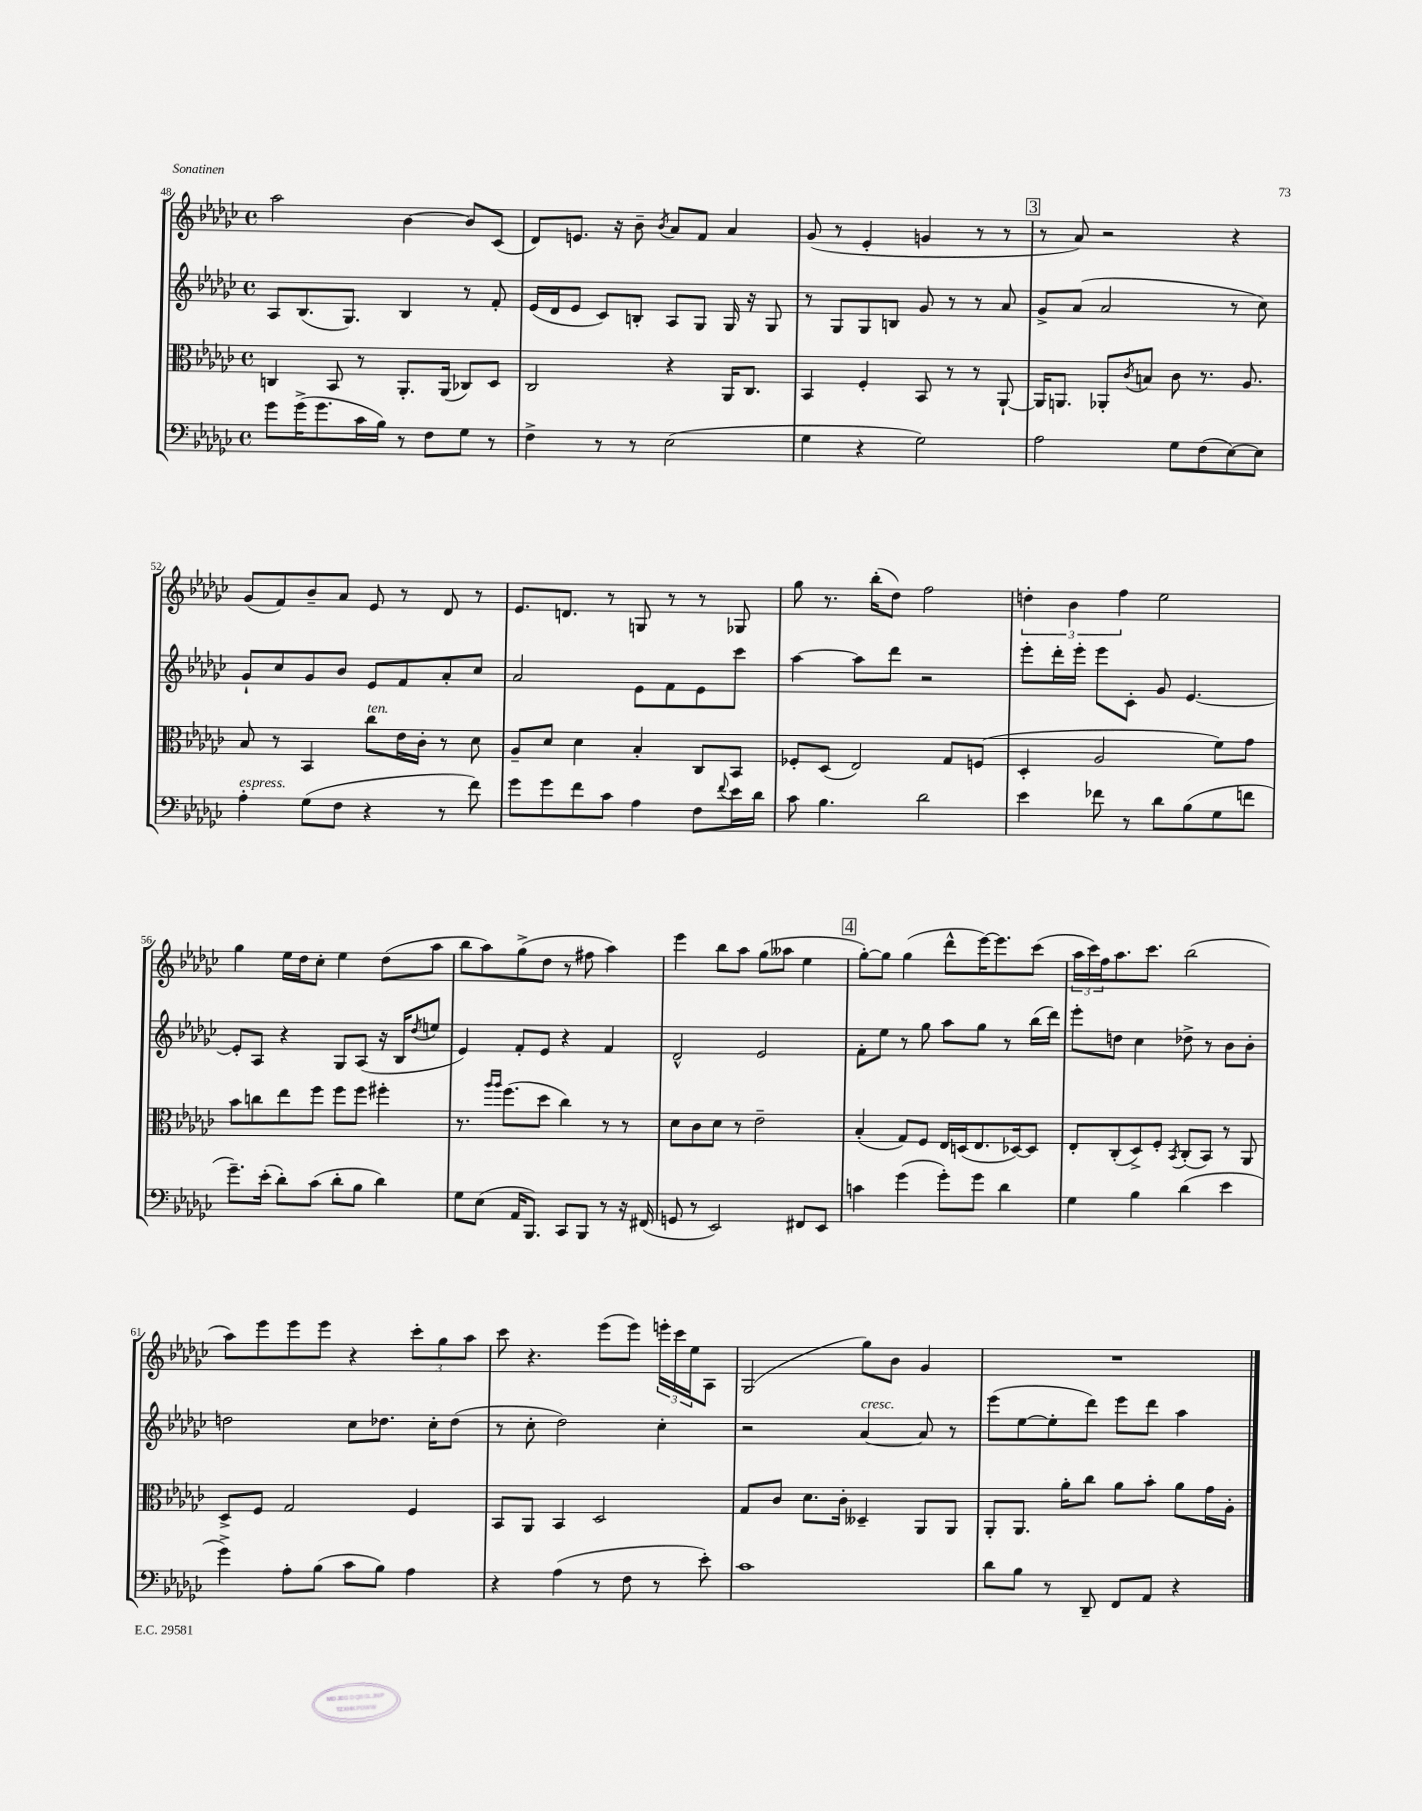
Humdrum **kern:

**kern	**kern	**kern	**kern
*part4	*part3	*part2	*part1
*staff4	*staff3	*staff2	*staff1
*clefF4	*clefC3	*clefG2	*clefG2
*k[b-e-a-d-g-c-]	*k[b-e-a-d-g-c-]	*k[b-e-a-d-g-c-]	*k[b-e-a-d-g-c-]
*M4/4	*M4/4	*M4/4	*M4/4
*met(c)	*met(c)	*met(c)	*met(c)
=48	=48	=48	=48
8g-\L	4Cn/	8A-/L	2aa-\
(16g-^\K	.	(8.B-/	.
8.g-\	.	.	.
.	8BB-/	.	.
.	.	8.G-/J)	.
16c-\L	8r	.	.
16B-\JJ)	.	.	.
8r	8.AA-'/L	4B-/	[4b-\
8F\L	.	.	.
.	(16AA-/Jk	.	.
8G-\J	8C-X/L)	8r	8b-/L]
8r	8D-/J	8f'/	(8c-/J
=49	=49	=49	=49
4F^\	2C-/	(16e-/LL	8d-/L)
.	.	16d-/J	.
.	.	8e-/J	8.en/J
8r	.	8c-/L)	.
.	.	.	16r
8r	.	8Bn'/J	8b-~\
.	.	.	8qb-/
(2E-\	4r	8A-/L	8a-/L
.	.	8G-/J	8f/J
.	16AA-/KL	16G-/	4a-/
.	8.C-/J	16r	.
.	.	8G-/	.
=50	=50	=50	=50
4G-\	4BB-/	8r	(8g-/
.	.	8G-/L	8r
4r	4F'/	8G-/	4e-'/
.	.	8Bn/J	.
2G-\)	8BB-/	8g-/	4gn/
.	8r	8r	.
.	8r	8r	8r
.	[8AA-`/	8a-/	8r
!!LO:REH:place=s1:t=3
=51	=51	=51	=51
2A-\	16AA-/KL]	8g-^/L	8r
.	8.AAn/J	.	.
.	.	(8a-/J	8a-/)
.	8AA-X'/L	2a-/	2r
.	8qc-/	.	.
.	8Bn/J	.	.
8G-\L	8c-\	.	.
(8F\	8.r	.	.
[8E-\)	.	8r	4r
.	8.A-/	.	.
8E-\J]	.	8cc-\)	.
!!LO:LB:g=z
=52	=52	=52	=52
!LO:TX:a:i:t=espress.	!	!	!
4A-'\	8B-/	8g-`/L	(8g-/L
.	8r	8cc-/	8f/)
(8G-\L	4BB-/	8g-/	8b-~/
8F\J	.	8b-/J	8a-/J
!	!LO:TX:a:i:t=ten.	!	!
4r	8cc-\L	8e-/L	8e-/
.	16e-\L	8f/	8r
.	16c-'\JJ	.	.
8r	8r	8a-'/	8d-/
8f\)	8d-\	8cc-/J	8r
=53	=53	=53	=53
8g-\L	8A-~/L	2a-/	8.e-/L
8g-\	8d-/J	.	.
.	.	.	8.dn/J
8f\	4d-\	.	.
8c-\J	.	.	8r
4A-\	4B-'/	8e-\L	8Gn/
.	.	8f\	8r
8F\L	8C-/L	8e-\	8r
8qqf/	.	.	.
16e-\L	8BB-/J	8ccc-\J	8G-X/
16d-\JJ	.	.	.
=54	=54	=54	=54
8c-\	8F-X'/L	[4aa-\	8gg-\
4.B-\	(8D-/J	.	8.r
.	2E-/)	8aa-\L]	.
.	.	.	(16bb-'\KL
.	.	8ddd-\J	8dd-\J)
2d-\	.	2r	2ff\
.	8G-/L	.	.
.	(8Fn/J	.	.
=55	=55	=55	=55
4e-\	4D-'/	8eee-'\L	6ddn'\
.	.	16ddd-'\L	.
.	.	.	6b-\
.	.	16eee-'\JJ	.
8f-X\	2A-/	8eee-\L	.
.	.	.	6ff\
8r	.	8c-'\J	.
8d-\L	.	8g-/	2ee-\
(8B-\	.	[4.e-/	.
8G-\	8f\L)	.	.
8fn\J	8g-\J	.	.
!!LO:LB:g=z
=56	=56	=56	=56
8.g-~\L)	8b-\L	8e-'/L]	4gg-\
.	8ccn\	8A-/J	.
(16e-'\Jk	.	.	.
8d-'\L)	8ee-\	4r	16ee-\LL
.	.	.	16dd-\J
(8c-\J	8ff\J	.	8cc-'\J
8d-'\L	8ff\L	8G-/L	4ee-\
8B-\J	8ff\J	(8A-/J	.
4d-\)	4ff#X'\	16r	(8dd-\L
.	.	16B-/KL	.
.	.	8qdd-/	.
.	.	8een/J	8aa-\J
=57	=57	=57	=57
8G-\L	8.r	4e-/)	8bb-\L
(8E-\J	.	.	8aa-\)
.	16qqaa-/LL	.	.
.	16qqaa-/JJ	.	.
.	(8.ff\L	.	.
16AA-/KL	.	8f'/L	(8gg-^\
8.BBB-/J)	.	.	.
.	8dd-\J	8e-/J	8dd-\J
8CC-/L	4cc-\)	4r	8r
8BBB-/J	.	.	8ff#X\
8r	8r	4f/	4aa-\)
16r	8r	.	.
(16FF#X/	.	.	.
=58	=58	=58	=58
8GGn/	8d-\L	2d-^^/	4eee-\
8r	8c-\	.	.
2EE-/)	8d-\J	.	8bb-\L
.	8r	.	8aa-\J
.	2e-~\	2e-/	(8gg-\L
.	.	.	8aa--X\J
8FF#X/L	.	.	4ee-\
8EE-/J	.	.	.
!!LO:REH:place=s1:t=4
=59	=59	=59	=59
4cn\	(4B-'/	8f'\L	[8gg-'\L)
.	.	8ee-\J	8gg-\J]
(4g-\	8G-/L)	8r	(4gg-\
.	8F/J	8gg-\	.
8g-'\L)	16E-/LL	8aa-\L	8ddd-^^\L
.	(16Dn/J	.	.
8g-\J	8.E-/	8gg-\J	[16eee-\K)
.	.	.	8.eee-\]
4d-\	.	8r	.
.	[16D-X/k)	.	.
.	8D-/J]	(16bb-\LL	(8ccc-\J
.	.	16ddd-\JJ)	.
=60	=60	=60	=60
4G-\	8E-'/L	8eee-'\L	24aa-\LL
.	.	.	24ccc-\)
.	.	.	24ff\J
.	(8C-'/	8ddn\J	8.aa-\
4B-\	8D-^/)	4cc-\	.
.	.	.	8.ccc-\J
.	8F'/J	.	.
.	8qBB-/	.	.
(4d-\	(8C-'/L	8dd-X^\	(2bb-\
.	8BB-/J)	8r	.
4e-\	8r	8b-\L	.
.	8AA-/	8b-'\J	.
!!LO:LB:g=z
=61	=61	=61	=61
4g-^\)	8D-^/L	2ddn\	8aa-\L)
.	8F/J	.	8eee-\
8A-'\L	2G-/	.	8eee-\
(8B-\J	.	.	8eee-\J
8c-\L	.	8cc-\L	4r
8B-\J)	.	8.dd-X\J	.
4A-\	4F/	.	12ccc-'\L
.	.	16cc-'\KL	.
.	.	.	12gg-\
.	.	(8dd-\J	.
.	.	.	12aa-\J
=62	=62	=62	=62
4r	8BB-/L	8r	8ccc-\
.	8AA-/J	8cc-'\	4.r
(4A-\	4BB-/	2dd-\)	.
8r	2D-/	.	(8eee-\L
8F\	.	.	8eee-\J)
8r	.	4cc-'\	24eeen'\LL
.	.	.	24ccc-\
.	.	.	24ee-\J
8e-'\)	.	.	8A-\J
=63	=63	=63	=63
1c-	8G-/L	2r	(2G-/
.	8c-/J	.	.
.	8.d-\L	.	.
.	16c-'\Jk	.	.
!	!	!LO:TX:a:i:t=cresc.	!
.	4D--X~/	[4a-/	8gg-\L)
.	.	.	8b-\J
.	8AA-/L	8a-/]	4g-/
.	8AA-/J	8r	.
=64	=64	=64	=64
8d-\L	8AA-'/L	(8eee-\L	1r
8B-\J	8.AA-/J	[8ee-\	.
8r	.	8ee-'\]	.
.	16a-'\KL	.	.
8DD-~/	8cc-\J	8ddd-\J)	.
8FF/L	8a-\L	8eee-\L	.
8AA-/J	8b-'\J	8ddd-\J	.
4r	8a-\L	4aa-\	.
.	16g-\L	.	.
.	16A-'\JJ	.	.
==	==	==	==
*-	*-	*-	*-
